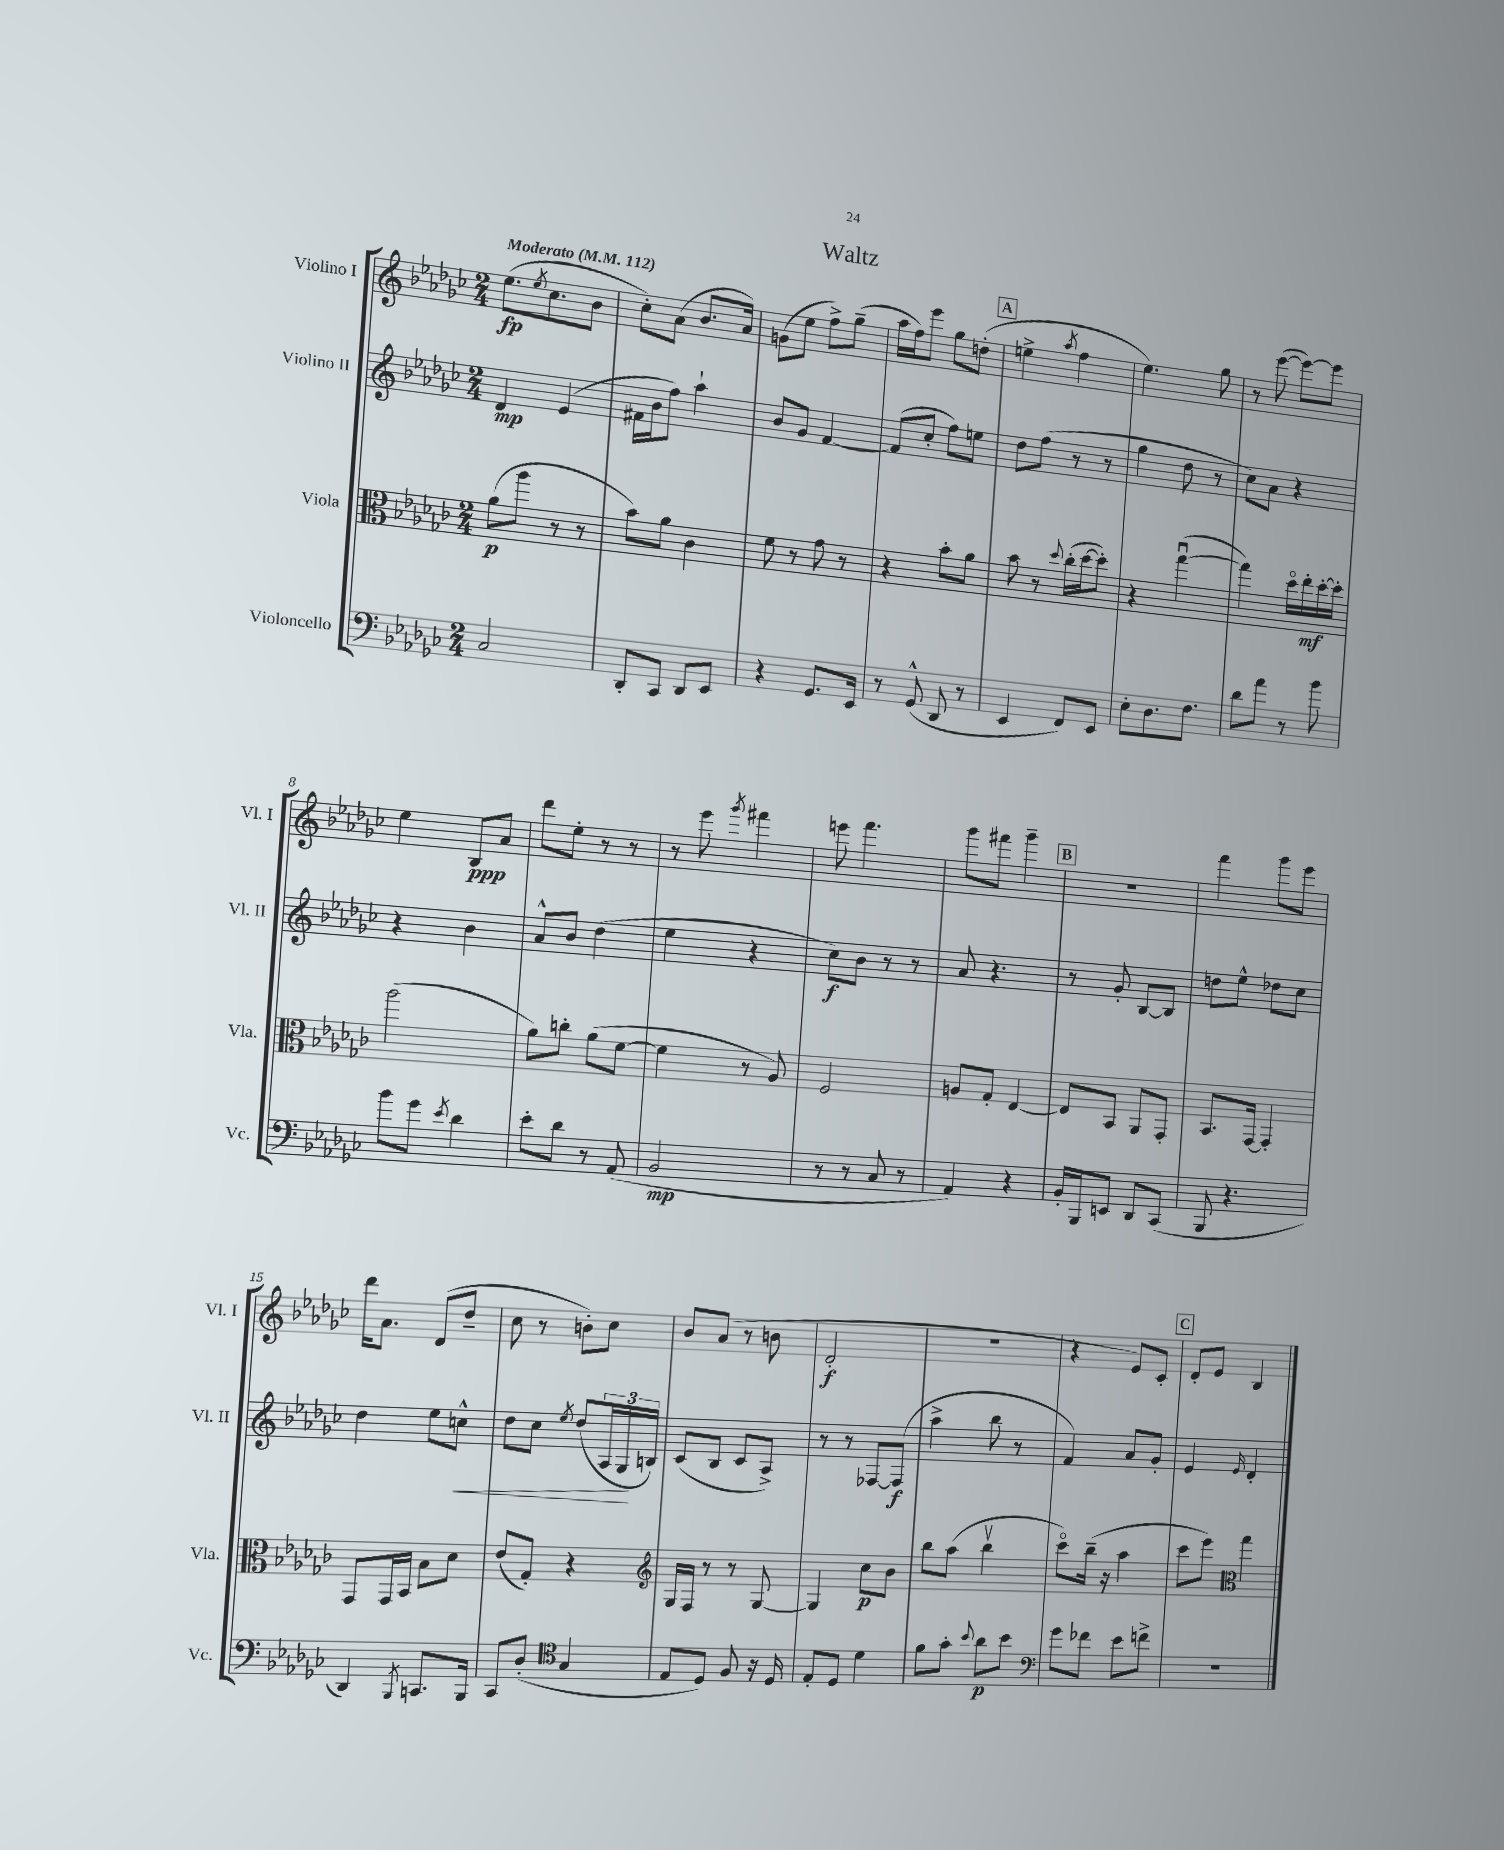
\header { title = "Waltz" }
<<
\new StaffGroup <<
\new Staff = "s0" \with { instrumentName = "Violino I" shortInstrumentName = "Vl. I" } {
    \clef treble \key ges \major \numericTimeSignature \time 2/4 \tempo "Moderato" 4 = 112
    ees''8.\fp( \acciaccatura { ees''8 } ces''8. bes'8 |
    ces''8-.) aes'8( bes'8. aes'16) |
    g'8( ees''8 f''8->) ges''8--( |
    aes''16 f''16) ees'''8 ges''8 d''8-.( |
    \mark \markup { \box "A" } e''4-> \acciaccatura { aes''8 } f''4 |
    ees''4.) ges''8 |
    r8 ees'''8~( ees'''8~) ees'''8 |
    ees''4 bes8\ppp aes'8 |
    des'''8 ees''8-. r8 r8 |
    r8 ees'''8 \acciaccatura { ges'''8 } fis'''4 |
    e'''8 f'''4. |
    ges'''8 fis'''8 ges'''4-- |
    \mark \markup { \box "B" } r2 |
    f'''4 ges'''8 ees'''8 |
    des'''16 aes'8. des'8( des''8-- |
    ces''8 r8 b'8-.) ces''8 |
    bes'8 aes'8( r8 b'8 |
    des'2-.\f |
    R2 |
    r4 ees'8) ces'8-. |
    \mark \markup { \box "C" } des'8-. ees'8 bes4 \bar "|." |
}
\new Staff = "s1" \with { instrumentName = "Violino II" shortInstrumentName = "Vl. II" } {
    \clef treble \key ges \major \numericTimeSignature \time 2/4
    des'4\mp ees'4( |
    fis'16 bes'16 f''8) aes''4-! |
    bes'8 ges'8 f'4~ |
    f'8( ces''8-. f''8) e''8 |
    \mark \markup { \box "A" } des''8 f''8( r8 r8 |
    ges''4 des''8 r8 |
    ces''8) aes'8 r4 |
    r4 bes'4 |
    aes'8-^ bes'8 des''4( |
    ees''4 r4 |
    ces''8\f) bes'8 r8 r8 |
    aes'8 r4. |
    \mark \markup { \box "B" } r8 ges'8-. bes8~ bes8 |
    d''8 ees''8-^ des''8 ces''8 |
    des''4 ees''8 c''8-^\< |
    des''8 ces''8 \acciaccatura { ees''8 } des''8( \tuplet 3/2 { aes16 ges16\! b16) } |
    ces'8( bes8 ces'8 aes8->) |
    r8 r8 fes8~ fes8\f( |
    aes''4-> bes''8 r8 |
    f'4) aes'8 ges'8-. |
    \mark \markup { \box "C" } ees'4 \grace { ees'16 } des'4-. \bar "|." |
}
\new Staff = "s2" \with { instrumentName = "Viola" shortInstrumentName = "Vla." } {
    \clef alto \key ges \major \numericTimeSignature \time 2/4
    aes'8\p( aes''8 r8 r8 |
    bes'8) aes'8 ces'4 |
    f'8 r8 ges'8 r8 |
    r4 bes'8-. aes'8 |
    \mark \markup { \box "A" } bes'8 r8 \appoggiatura { des''8 } ces''16-.( des''16~ des''8-.) |
    r4 ges''4~\downbow( |
    ges''4) des''16\flageolet ees''16-.\mf des''16~-. des''16-. |
    aes''2( |
    aes'8) c''8-. aes'8( f'8~ |
    f'4 r8 aes8) |
    f2 |
    a8 ges8-. ees4~ |
    \mark \markup { \box "B" } ees8 bes,8 aes,8 ges,8-. |
    bes,8. ges,16~ ges,4-. |
    ges,8 ges,16 bes,16 bes8 des'8 |
    ees'8( ges8-.) r4 |
    \clef treble ges16 f16 r8 r8 ges8~ |
    ges4 ces''8\p bes'8 |
    bes''8 aes''8( bes''4\upbow |
    ces'''8\flageolet) bes''16--( r16 aes''4 |
    \mark \markup { \box "C" } ces'''8 ees'''8) \clef alto ges''4 \bar "|." |
}
\new Staff = "s3" \with { instrumentName = "Violoncello" shortInstrumentName = "Vc." } {
    \clef bass \key ges \major \numericTimeSignature \time 2/4
    ces2 |
    des,8-. ces,8 des,8 ees,8 |
    r4 ges,8. ees,16 |
    r8 ges,8-^( des,8 r8 |
    \mark \markup { \box "A" } ees,4 f,8) ees,8 |
    ees8-. des8. f8. |
    des'8 aes'8 r8 bes'8 |
    bes'8 ges'8 \acciaccatura { ees'8 } des'4 |
    ees'8-. des'8 r8 aes,8( |
    bes,2\mp |
    r8 r8 ces8 r8 |
    aes,4) r4 |
    \mark \markup { \box "B" } bes,16-. bes,,16 e,8 des,8 ces,8( |
    bes,,8 r4. |
    des,4) \acciaccatura { bes,,8 } c,8. bes,,16 |
    ces,8 des8-.( \clef tenor ges4 |
    ees8 des8) f8 r16 des16 |
    ees8-. des8 des'4 |
    f'8 ges'8-. \appoggiatura { bes'8 } aes'8\p bes'8 |
    \clef bass ges'8 fes'8 ees'8 f'8-> |
    \mark \markup { \box "C" } R2 \bar "|." |
}
>>
>>
